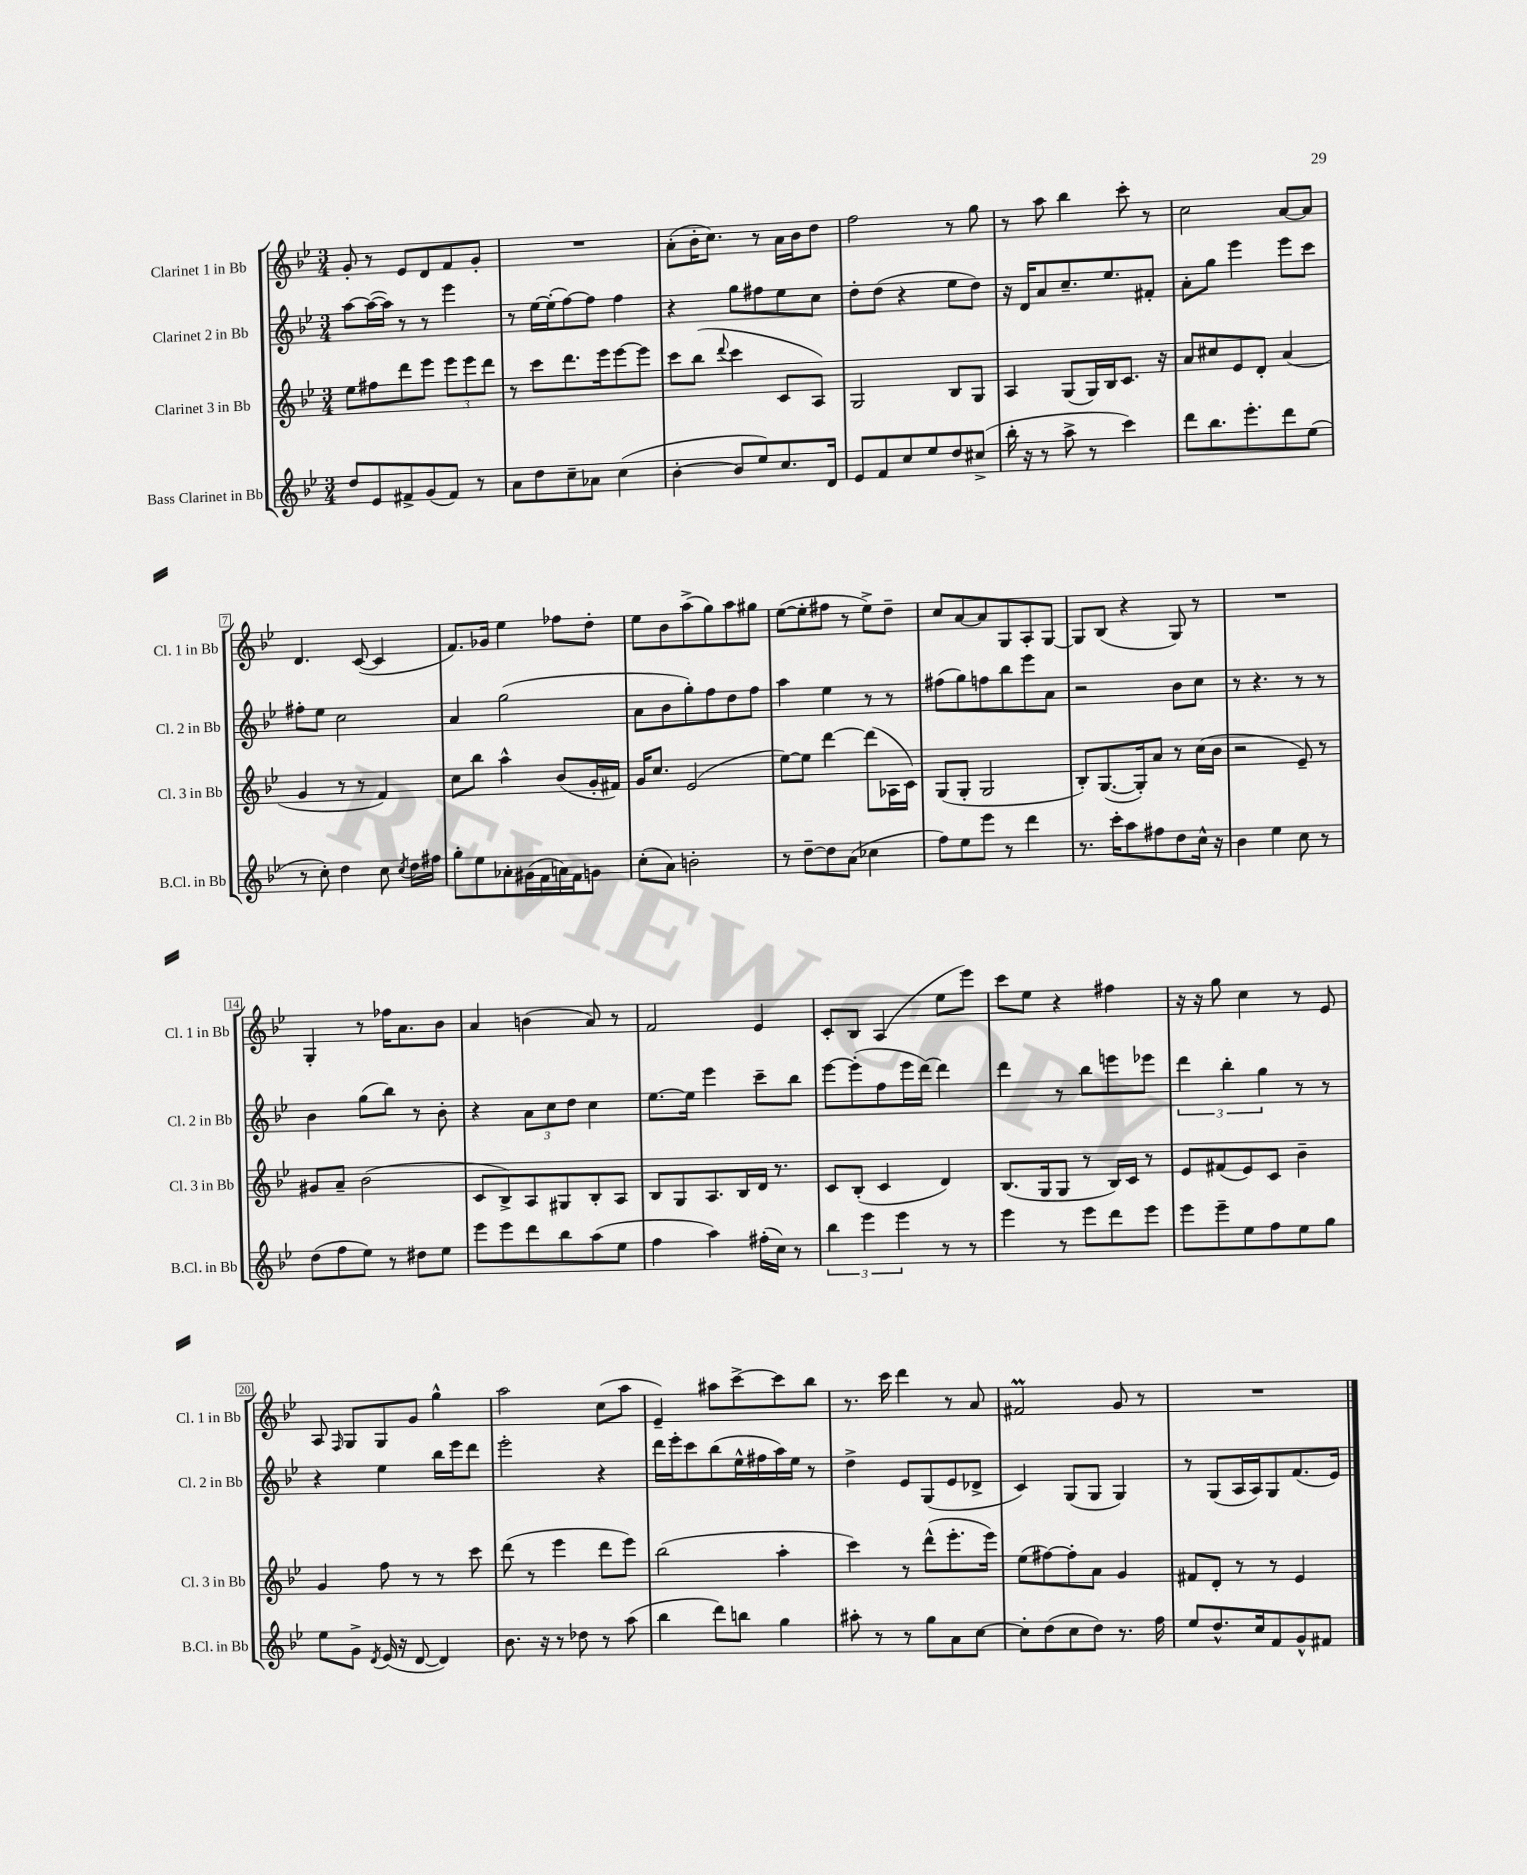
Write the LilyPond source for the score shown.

<<
\new StaffGroup <<
\new Staff = "s0" \with { instrumentName = "Clarinet 1 in Bb" shortInstrumentName = "Cl. 1 in Bb" } {
    \clef treble \key bes \major \numericTimeSignature \time 3/4
    \autoBeamOff g'8-. r8 ees'8[ d'8 f'8 g'8]-. |
    R2. |
    a'8[-.( bes'16-. c''8.]) r8 a'16[ bes'16 d''8] |
    f''2 r8 g''8 |
    r8 a''8 bes''4 c'''8-. r8 |
    c''2 a'8[~ a'8] |
    d'4. c'8~( c'4 |
    f'8.[) ges'16] ees''4 fes''8[ d''8]-. |
    ees''8[ bes'8 a''8->( g''8) a''8 gis''8] |
    ees''8[~( ees''8-. fis''8] r8 ees''8[->) d''8]-- |
    c''8[ a'8~ a'8 g8 a8-. g8]~ |
    g8[ bes8]( r4 g8) r8 |
    R2. |
    g4-. r8 fes''16[ a'8. bes'8] |
    a'4 b'4( a'8) r8 |
    f'2 ees'4 |
    c'8[-. bes8] a4( ees''8[ ees'''8]) |
    c'''8[ ees''8] r4 fis''4 |
    r16 r16 g''8 c''4 r8 ees'8 |
    a8 \grace { f16 } g8[ g8 g'8] g''4-^ |
    a''2 c''8[( a''8] |
    ees'4--) ais''8[ c'''8~-> c'''8 bes''8] |
    r8. c'''16 d'''4 r8 a'8 |
    fis'2\prall g'8 r8 |
    R2. \bar "|." |
}
\new Staff = "s1" \with { instrumentName = "Clarinet 2 in Bb" shortInstrumentName = "Cl. 2 in Bb" } {
    \clef treble \key bes \major \numericTimeSignature \time 3/4
    \autoBeamOff a''8[~ a''16~( a''16]) r8 r8 ees'''4 |
    r8 ees''16[~ ees''16-.( f''8~) f''8] f''4 |
    r4 g''8[ fis''8 ees''8 c''8] |
    d''8[-. d''8]( r4 ees''8[ d''8]) |
    r16 d'16[ a'8 c''8.-- ees''8. fis'8]-. |
    a'8[-. g''8] ees'''4 ees'''8[ c'''8] |
    fis''8[-. ees''8] c''2 |
    a'4 g''2( |
    a'8[ bes'8 g''8-.) f''8 d''8 f''8] |
    a''4 ees''4 r8 r8 |
    fis''8[( g''8) f''8 bes''8 ees'''8 a'8] |
    r2 bes'8[ c''8] |
    r8 r4. r8 r8 |
    bes'4 g''8[( bes''8]) r8 bes'8-. |
    r4 \tuplet 3/2 { a'8[ c''8 d''8] } c''4 |
    ees''8.[~ ees''16] ees'''4 c'''8[-- bes''8] |
    ees'''8[~ ees'''8-.( f''8 ees'''16 d'''16]~) d'''4 |
    d'''4 r8 bes''8[ e'''8 ees'''8] |
    \tuplet 3/2 { d'''4 bes''4-. g''4 } r8 r8 |
    r4 ees''4 bes''16[ ees'''16 d'''8] |
    ees'''2-. r4 |
    d'''16[ ees'''16-. c'''8 bes''8( ees''16-^ fis''16 a''16) ees''16] r8 |
    d''4-> ees'8[ g8( ees'8 des'8]-> |
    c'4) g8[( g8] g4) |
    r8 g8[( a16 a16) g8 f'8.( ees'16]) \bar "|." |
}
\new Staff = "s2" \with { instrumentName = "Clarinet 3 in Bb" shortInstrumentName = "Cl. 3 in Bb" } {
    \clef treble \key bes \major \numericTimeSignature \time 3/4
    \autoBeamOff ees''8[ fis''8 d'''8 ees'''8] \tuplet 3/2 { ees'''8[ ees'''8 d'''8] } |
    r8 c'''8[ d'''8. ees'''16 ees'''8~ ees'''8] |
    c'''8[ bes''8]( \appoggiatura { d'''8 } c'''4 c'8[ a8]) |
    g2 bes8[ g8] |
    a4 g8[( g16) bes16 c'8.] r16 |
    a'8[ cis''8 ees'8 d'8]-. a'4( |
    g'4 r8 r8 f'4) |
    c''8[ bes''8] a''4-^ bes'8[( g'16-. fis'16]) |
    g'16[ c''8.] ees'2( |
    ees''8[~) ees''8] d'''4~ d'''8[( aes16 c'16]) |
    g8[( g8]-. g2 |
    bes8[-.) g8.~( g16-.) a'8] r8 c''16[( bes'16] |
    r2 ees'8--) r8 |
    gis'8[ a'8]-- bes'2( |
    c'8[ bes8->) a8 gis8 bes8-. a8] |
    bes8[ g8 a8. bes16 d'16] r8. |
    c'8[ bes8]-.( c'4 d'4) |
    bes8.[( g16 g8] r8 bes16[) c'16] r8 |
    ees'8[ fis'8( ees'8) c'8] bes'4-- |
    g'4 f''8 r8 r8 c'''8 |
    d'''8( r8 ees'''4 d'''8[ ees'''8]) |
    bes''2( a''4-. |
    c'''4) r8 d'''8[-^( ees'''8.-. ees'''16]) |
    ees''8[( fis''8~) fis''8-. a'8] g'4 |
    fis'8[ d'8]-. r8 r8 ees'4 \bar "|." |
}
\new Staff = "s3" \with { instrumentName = "Bass Clarinet in Bb" shortInstrumentName = "B.Cl. in Bb" } {
    \clef treble \key bes \major \numericTimeSignature \time 3/4
    \autoBeamOff d''8[ ees'8 fis'8-> g'8( fis'8]) r8 |
    a'8[ d''8 c''8-- aes'8] c''4( |
    bes'4~-. bes'8[ ees''8) c''8. d'16] |
    ees'8[ f'8 c''8 ees''8 d''8 cis''8]->( |
    bes''16-. r16 r8 a''8-> r8 c'''4) |
    d'''8[ bes''8. ees'''8.-. d'''8 ees''8]( |
    r8 c''8-.) d''4 c''8 \acciaccatura { c''8 } d''16[ fis''16] |
    g''8[-. ees''8 aes'8-. gis'16( f'16 a'16) f'16 g'8] |
    c''8[-.( a'8]) b'2-. |
    r8 d''8[~-- d''8 a'8]( ces''4 |
    f''8[) ees''8 ees'''8] r8 d'''4 |
    r8. c'''16[-. a''8 fis''8 d''8 c''16]-^ r16 |
    bes'4 ees''4 c''8 r8 |
    d''8[( f''8 ees''8]) r8 dis''8[ ees''8] |
    ees'''8[ ees'''8 d'''8 bes''8 a''8( ees''8] |
    f''4 a''4) fis''16[-.( c''16]) r8 |
    \tuplet 3/2 { bes''4 ees'''4 ees'''4 } r8 r8 |
    ees'''4 r8 ees'''8[ d'''8 ees'''8] |
    ees'''8[ ees'''8-- ees''8 f''8 ees''8 g''8] |
    ees''8[ g'8]-> \acciaccatura { d'8 } ees'16( r16 d'8~ d'4) |
    bes'8. r16 r8 des''8 r8 a''8( |
    bes''4 d'''8[) b''8] g''4 |
    ais''8-. r8 r8 g''8[ a'8 c''8]~ |
    c''8[-. d''8( c''8 d''8]) r8. f''16 |
    ees''8[ d''8.-^ c''16 f'8 g'8-^ fis'8] \bar "|." |
}
>>
>>
\layout { \context { \Score \override BarNumber.stencil = #(make-stencil-boxer 0.1 0.3 ly:text-interface::print) } }
